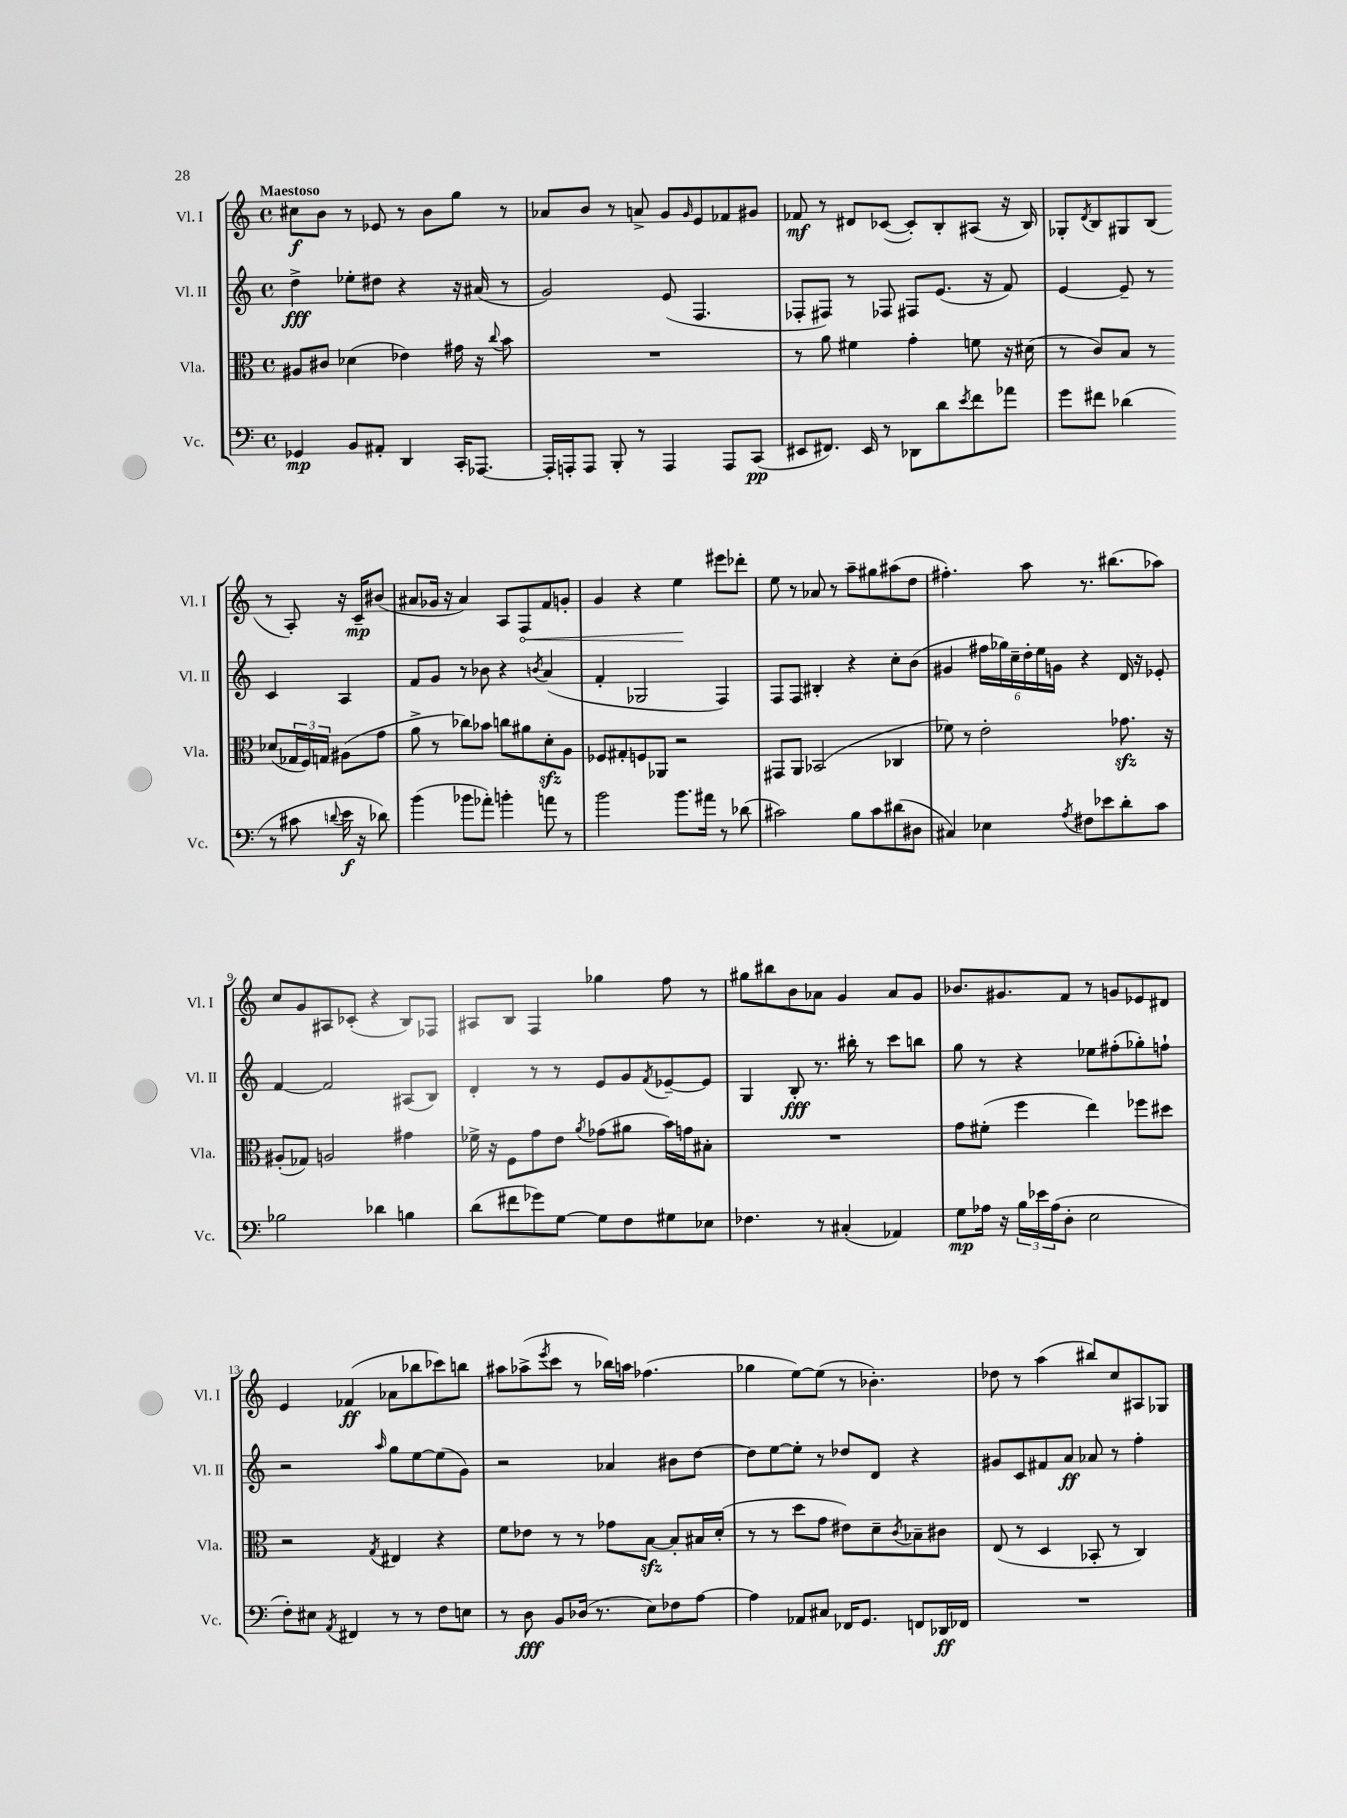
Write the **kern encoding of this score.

**kern	**kern	**kern	**kern
*staff4	*staff3	*staff2	*staff1
*clefF4	*clefC3	*clefG2	*clefG2
*k[]	*k[]	*k[]	*k[]
*M4/4	*M4/4	*M4/4	*M4/4
*met(c)	*met(c)	*met(c)	*met(c)
4GG-/	8A#/L	4dd^\	8cc#\L
.	8c#/J	.	8b\J
8BB/L	(4d-\	8ee-'\L	8r
8AA#'/J	.	8dd#\J	8e-/
4DD/	4e-\)	4r	8r
.	.	.	8b\L
16CC'/LK	16g#\	16r	8gg\J
[8.AAA-/J	16r	(16a#/	.
.	8qqcc/	.	.
.	8b\	8r	8r
=	=	=	=
16AAA-'/]LL	1r	2g/)	8a-/L
16AAA'/J	.	.	.
8AAA/J	.	.	8b/J
8BBB'/	.	.	8r
8r	.	.	8a^/
4AAA/	.	(8e/	8g/L
.	.	.	16qqg/
.	.	4.F/	8e/
8AAA/L	.	.	8f-/
(8CC/J	.	.	8g#/J
=	=	=	=
8EE#/L	8r	8F-'/L	8f-/
8.FF#/J)	8a\	8F#/J)	8r
.	4f#\	8r	8d#/L
16EE#/	.	.	.
8r	.	8F-/	([8c-/J
8DD-\L	4g'\	8F#/L	8c-'/]L)
8d\	.	(8.e/J	8B'/
8qe/	.	.	.
8f\	8f\	.	(8A#/J
.	.	16r	.
8a-\J	16r	8f/)	16r
.	(16d#\	.	16B/)
=	=	=	=
8g\L	8r	[4e/	8G-'/L
.	.	.	8qd/
8f#\J	8c/L)	.	8B/
(4d-\	8B/J	8e~/]	8G#/
.	8r	8r	(8B/J
8r	(8d-/L	4c/	8r
8c#\	24G-/L	.	8A'/)
.	24F/)	.	.
.	24G/JJ	.	.
8qqd/	.	.	.
16e\	(8A#\L	4A/	16r
16r	.	.	16c~/LK
8d-\)	8g\J	.	(8b#/J
=	=	=	=
(4b\	8a^\	8f/L	8a#/L
.	8r	8g/J	16g-/Jk
.	.	.	16r
8b-\L	8cc-\L)	8r	4a#/)
8a-'\J)	8b-\J	8b-\	.
4b'\	8cc\L	4r	8A/L
.	8a#\	.	8F/
.	.	8qb/	.
8a\	8d'\	(4a/	8f/
8r	8A\J	.	8g'/J
=	=	=	=
2b\	8F-/L	4f'/	4g/
.	8G#'/	.	.
.	8F/	2G-/	4r
.	8AA-/J	.	.
8.b\L	2r	.	4ee\
16a#\Jk	.	.	.
8r	.	4F/)	8eee#\L
(8d-\	.	.	8ddd-'\J
=	=	=	=
2c#\)	8GG#/L	8F/L	8ee\
.	8AA/J	8F/J	8r
.	(2BB-/	4B#'/	8a-/
.	.	.	8r
8B\L	.	4r	8aa~\L
8c#\	.	.	8gg#\
(8d#\	4C-/	8cc'\L	(8aa#\
8D#\J	.	(8b\J	8dd\J
=	=	=	=
4C#/)	8f-\)	4g#/	4.ff#'\)
.	8r	.	.
4E-\	2e'\	24ff#\LL	.
.	.	24gg-\)	.
.	.	24cc~\	.
.	.	24dd'\	8aa\
.	.	24ee\	.
.	.	24g\JJ	.
8qA/	.	.	.
8F#\L	.	4r	8.r
8e-\	.	.	.
.	.	.	(8.bb#\L
8d'\	8.g-\	16d/	.
.	.	16r	.
8c\J	.	8e-'/	8aa-\J)
.	16r	.	.
=	=	=	=
2B-\	(8A#'/L	[4f/	8cc/L
.	8G-/J)	.	8g/
.	2A/	2f/]	8A#/
.	.	.	(8c-'/J
4d-\	.	.	4r
4B\	4g#\	(8A#/L	8B/L)
.	.	8B/J)	8F-/J
=	=	=	=
(8d\L	16f-^\	4d'/	8A#/L
.	16r	.	.
8f#\	8F\L	.	8B/J
8g-\)	8g\	8r	4F/
[8G\J	8e\J	8r	.
.	8qa/	.	.
8G\]L	(8g-\L	8e/L	4gg-\
8F\	8a#\J	8g/	.
.	.	8qf/	.
8G#\	16b\LL)	[8e-~/	8ff\
.	16g\J	.	.
8E-\J	8B#'\J	8e-/]J	8r
=	=	=	=
4.F-\	1r	4G/	8gg#\L
.	.	.	8bb#\
.	.	8B'/	8b\
8r	.	8.r	8a-\J
(4C#'/	.	.	4g/
.	.	16bb#'\	.
.	.	8r	.
4AA-/)	.	8ccc\L	8a-/L
.	.	8bb\J	8g/J
=	=	=	=
8G\L	8g\L	8gg\	8.b-/L
16A-\Jk	(8f#'\J	8r	.
16r	.	.	8.g#/
24B\LL	4ff\	4r	.
24e-\	.	.	.
(24A-\J	.	.	.
8D'\J	.	.	8f/J
2E\	4ee\)	8ee-\L	8r
.	.	(8ff#'\	8g/L
.	8ff-\L	8gg-'\)	8e-/
.	8dd#\J	8ff`\J	8d#/J
=	=	=	=
8F'\L)	2r	2r	4e/
8E#\J	.	.	.
8qAA/	.	.	.
4FF#/	.	.	(4f-/
.	8qG/	16qqaa/	.
8r	4E#/	8gg\L	8a-\L
8r	.	[8ee\	8bb-\
8F\L	4r	(8ee\]	8ccc-\)
8E\J	.	8g\J)	8bb\J
=	=	=	=
8r	8f\L	2r	8aa#\L
8D\	8e-\J	.	(8aa-^\
.	.	.	8qeee/
8BB/L	8r	.	8ccc\J
(16D-/Jk	8r	.	8r
8.r	.	.	.
.	8g-\L	4a-/	16bb-\LL)
.	.	.	16aa\JJ
8E\L)	[8B\J	.	(4.ff-\
8F-\	8B'/]L	8b#\L	.
[8A\J	16B#/L	[8dd\J	.
.	(16d'/JJ	.	.
=	=	=	=
4A\]	8r	8dd\]L	4gg-\
.	8r	[8ee\	.
8AA-/L	8dd\L	8ee'\]J	[8ee\L)
8C#/J	8g\J	8r	(8ee\]J
16FF-/LK	8e#\L)	8dd-/L	8r
8.GG/J	.	.	.
.	8d~\	8d/J	4.b-'\)
.	8qc/	.	.
8FF/L	8B-~\	4r	.
16DD-/L	8c#\J	.	.
16FF-/JJ	.	.	.
=	=	=	=
1r	(8E/	8g#/L	8dd-\
.	8r	8c/	8r
.	4D/	8f#/	(4aa\
.	.	8a/J	.
.	8BB-'/	8a-/	8bb#/L)
.	8r	8r	8cc/
.	4C/)	4ff'\	8A#/
.	.	.	8G-/J
==	==	==	==
*-	*-	*-	*-
